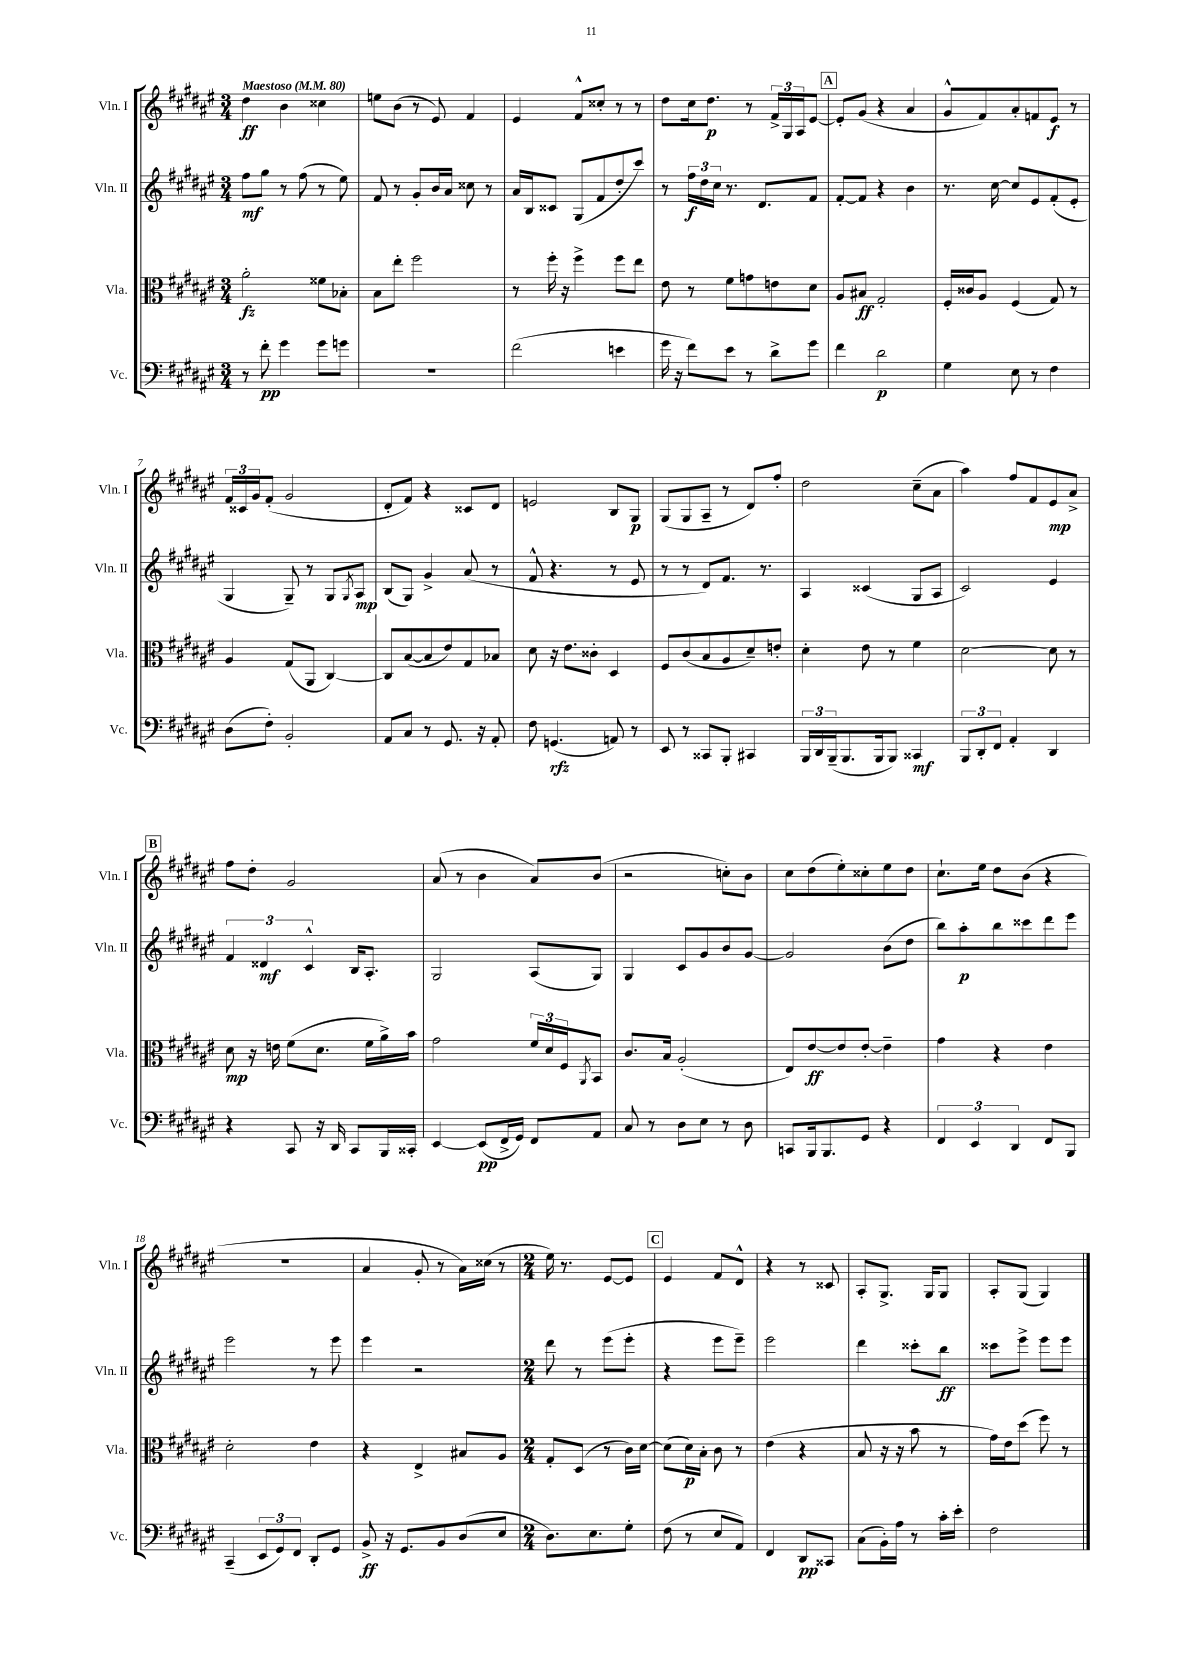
<<
\new StaffGroup <<
\new Staff = "s0" \with { instrumentName = "Vln. I" shortInstrumentName = "Vln. I" } {
    \clef treble \key fis \major \numericTimeSignature \time 3/4 \tempo "Maestoso" 4 = 80
    dis''4\ff b'4 cisis''4 |
    e''8 b'8( r8 eis'8) fis'4 |
    eis'4 fis'8-^ cisis''8-. r8 r8 |
    dis''8 cis''16 dis''8.\p r8 \tuplet 3/2 { fis'16-> gis16 ais16 } eis'8~ |
    \mark \markup { \box "A" } eis'8-. gis'8( r4 ais'4 |
    gis'8-^ fis'8) ais'8-. f'8 eis'8\f r8 |
    \tuplet 3/2 { fis'16 cisis'16 gis'16 } fis'8-.( gis'2 |
    dis'8-. fis'8) r4 cisis'8 dis'8 |
    e'2 b8 gis8\p |
    gis8( gis8 ais8-- r8 dis'8) fis''8-. |
    dis''2 cis''8--( ais'8 |
    ais''4) fis''8 fis'8 eis'8\mp ais'8-> |
    \mark \markup { \box "B" } fis''8 dis''8-. gis'2 |
    ais'8( r8 b'4 ais'8) b'8( |
    r2 c''8-.) b'8 |
    cis''8 dis''8( eis''8-.) cisis''8-. eis''8 dis''8 |
    cis''8.-! eis''16 dis''8 b'8( r4 |
    R2. |
    ais'4 gis'8-. r8 ais'16) cisis''16( r8 |
    \numericTimeSignature \time 2/4 eis''16) r8. eis'8~ eis'8 |
    \mark \markup { \box "C" } eis'4 fis'8 dis'8-^ |
    r4 r8 cisis'8 |
    ais8-. gis8.-> gis16 gis8 |
    ais8-. gis8( gis4) \bar "|." |
}
\new Staff = "s1" \with { instrumentName = "Vln. II" shortInstrumentName = "Vln. II" } {
    \clef treble \key fis \major \numericTimeSignature \time 3/4
    fis''8\mf gis''8 r8 fis''8( r8 eis''8) |
    fis'8 r8 gis'8-. b'16 ais'16 cisis''8 r8 |
    ais'16 b16 cisis'8 gis8( fis'8 dis''8-. cis'''8) |
    r8 \tuplet 3/2 { fis''16\f dis''16 cis''16 } r8. dis'8. fis'8 |
    \mark \markup { \box "A" } fis'8~-. fis'8 r4 b'4 |
    r8. cis''16~ cis''8 eis'8 fis'8-.( eis'8-. |
    gis4 gis8--) r8 gis8 \acciaccatura { gis8 } ais8\mp |
    b8( gis8) gis'4-> ais'8( r8 |
    fis'8-^ r4. r8 eis'8 |
    r8 r8 dis'8) fis'8. r8. |
    ais4 cisis'4( gis8 ais8 |
    cis'2) eis'4 |
    \mark \markup { \box "B" } \tuplet 3/2 { fis'4 disis'4\mf cis'4-^ } b16 ais8.-. |
    gis2 ais8( gis8) |
    gis4 cis'8 gis'8 b'8 gis'8~ |
    gis'2 b'8( dis''8 |
    b''8) ais''8-.\p b''8 cisis'''8 dis'''8 eis'''8 |
    eis'''2 r8 eis'''8 |
    eis'''4 r2 |
    \numericTimeSignature \time 2/4 dis'''8 r8 eis'''8( eis'''8-. |
    \mark \markup { \box "C" } r4 eis'''8 eis'''8--) |
    eis'''2 |
    dis'''4 cisis'''8-. b''8\ff |
    cisis'''8 eis'''8-> eis'''8 eis'''8 \bar "|." |
}
\new Staff = "s2" \with { instrumentName = "Vla." shortInstrumentName = "Vla." } {
    \clef alto \key fis \major \numericTimeSignature \time 3/4
    ais'2-.\fz fisis'8 bes8-. |
    b8 eis''8-. fis''2 |
    r8 fis''16-. r16 fis''4-> fis''8 eis''8 |
    eis'8 r8 fis'8 g'8 e'8 dis'8 |
    \mark \markup { \box "A" } ais8 bis8\ff gis2-. |
    fis16-. cisis'16 ais8 fis4( gis8) r8 |
    ais4 gis8( ais,8 cis4~) |
    cis8 b8~( b8 eis'8) gis8 bes8 |
    dis'8 r16 eis'8. cisis'8-. dis4 |
    fis8 cis'8( b8 ais8 dis'8--) e'8-. |
    dis'4-. eis'8 r8 fis'4 |
    dis'2~ dis'8 r8 |
    \mark \markup { \box "B" } dis'8\mp r16 e'16 fis'8( dis'8. fis'16 ais'16->) b'16 |
    gis'2 \tuplet 3/2 { fis'16 dis'16 fis16 } \acciaccatura { ais,8 } b,8 |
    cis'8. b16 ais2-.( |
    eis8) eis'8~\ff eis'8 eis'8~-. eis'4-- |
    gis'4 r4 eis'4 |
    dis'2-. eis'4 |
    r4 eis4-> bis8 ais8 |
    \numericTimeSignature \time 2/4 gis8-. dis8( r8 cis'16) dis'16~ |
    \mark \markup { \box "C" } dis'8( dis'16\p) b16-. cis'8 r8 |
    eis'4( r4 |
    b8 r16 r16 b'8 r8 |
    gis'16) eis'16 dis''8( fis''8) r8 \bar "|." |
}
\new Staff = "s3" \with { instrumentName = "Vc." shortInstrumentName = "Vc." } {
    \clef bass \key fis \major \numericTimeSignature \time 3/4
    r8 fis'8-.\pp gis'4 gis'8 g'8 |
    R2. |
    fis'2( e'4 |
    gis'16 r16 fis'8) eis'8 r8 dis'8-> gis'8 |
    \mark \markup { \box "A" } fis'4 dis'2\p |
    gis4 eis8 r8 fis4 |
    dis8( fis8-.) b,2-. |
    ais,8 cis8 r8 gis,8. r16 ais,8-. |
    fis8 g,4.\rfz( a,8) r8 |
    eis,8 r8 cisis,8 b,,8-. cis,4 |
    \tuplet 3/2 { b,,16 dis,16 b,,16--( } b,,8. b,,16 b,,8) cisis,4\mf |
    \tuplet 3/2 { b,,8 dis,8-. fis,8 } ais,4-. dis,4 |
    \mark \markup { \box "B" } r4 cis,8 r16 dis,16 cis,8 b,,16 cisis,16-. |
    eis,4~ eis,8\pp( fis,16-> gis,16) fis,8 ais,8 |
    cis8 r8 dis8 eis8 r8 dis8 |
    c,8 b,,16 b,,8. gis,8 r4 |
    \tuplet 3/2 { fis,4 eis,4 dis,4 } fis,8 b,,8 |
    cis,4--( \tuplet 3/2 { eis,8 gis,8) fis,8 } dis,8-. gis,8 |
    b,8->\ff r16 gis,8. b,8 dis8( eis8 |
    \numericTimeSignature \time 2/4 dis8.) eis8. gis8-. |
    \mark \markup { \box "C" } fis8( r8 eis8 ais,8) |
    fis,4 dis,8\pp cisis,8 |
    cis8( b,16-.) ais16 r8 cis'16-. eis'16-. |
    fis2 \bar "|." |
}
>>
>>
